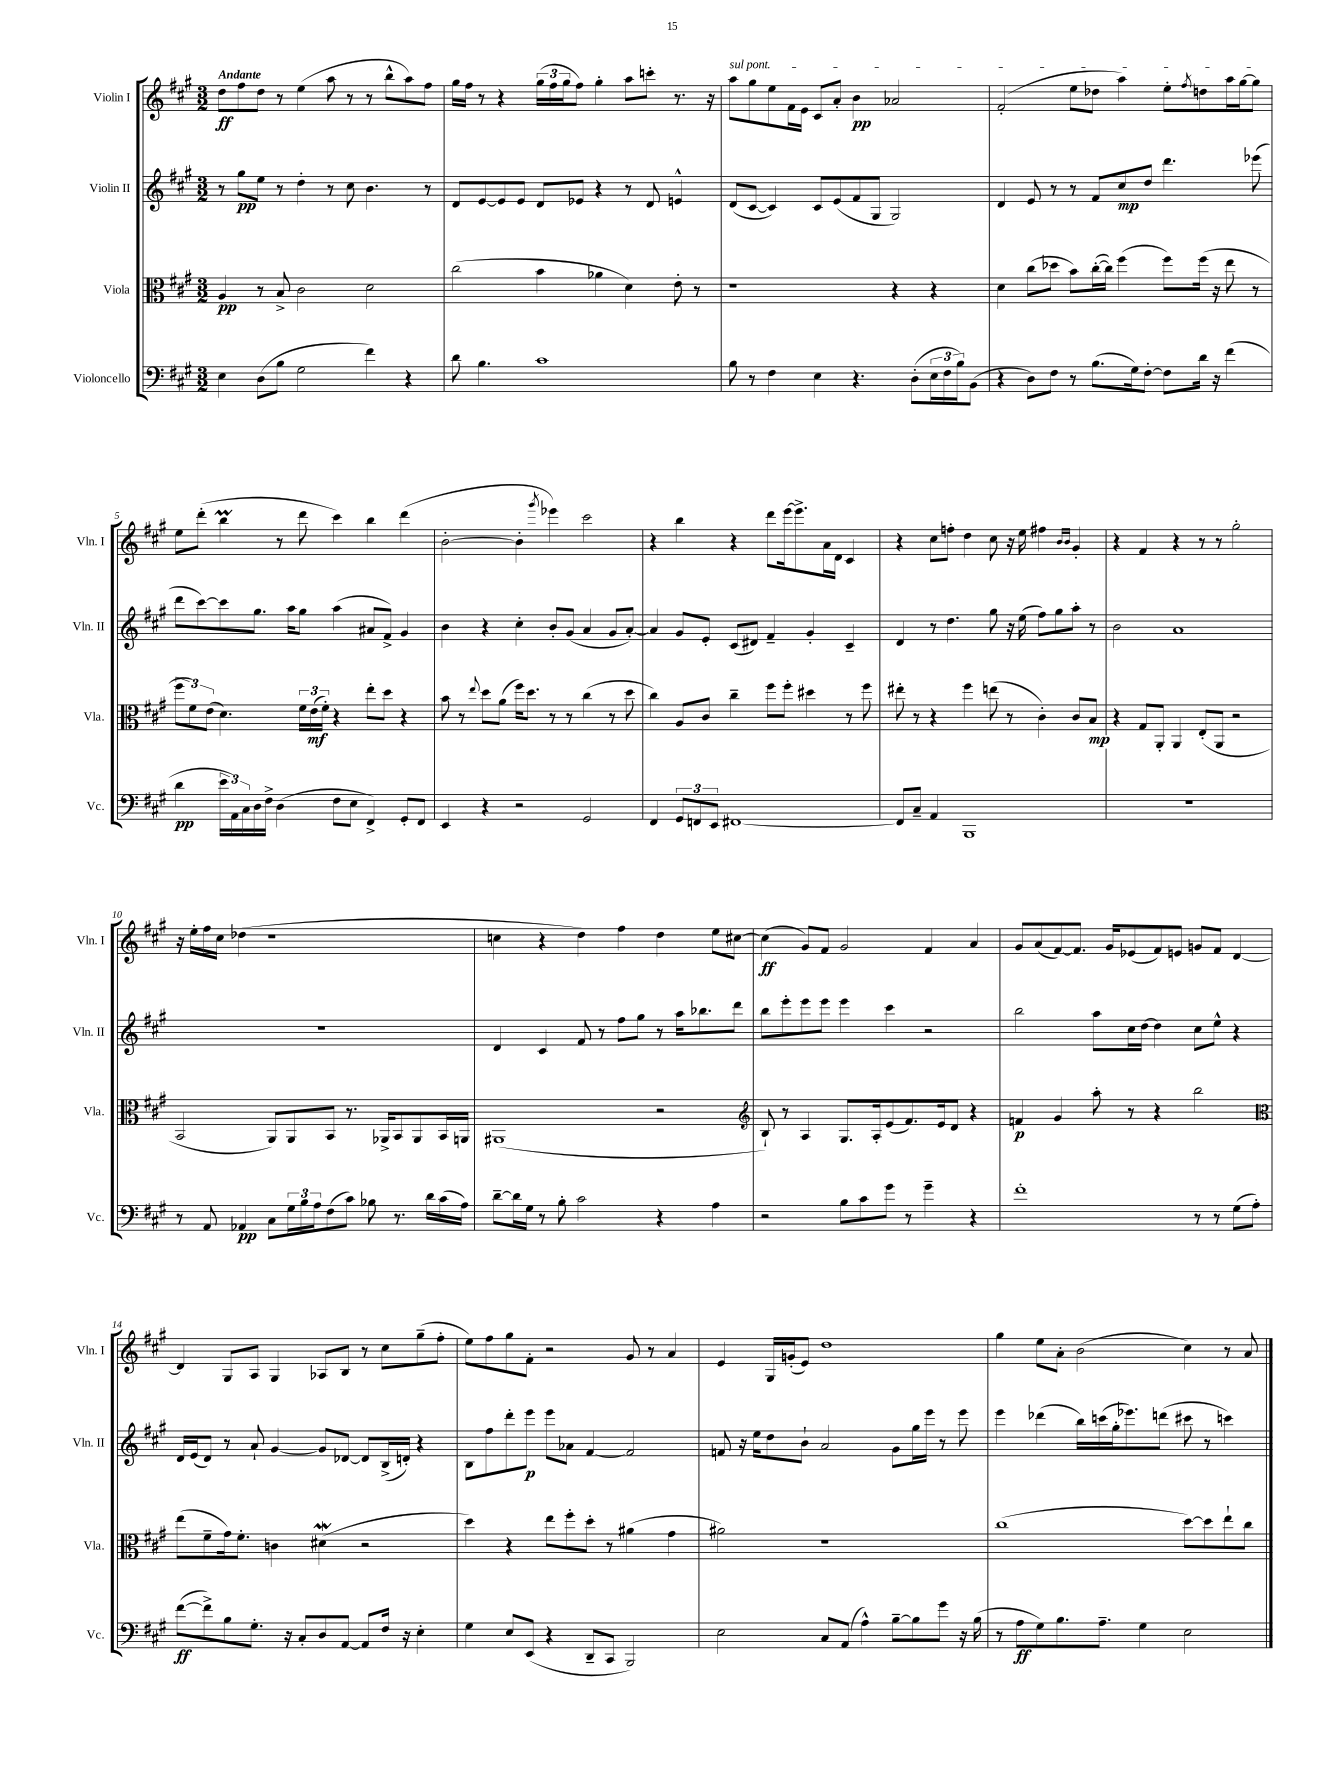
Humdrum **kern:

**kern	**dynam	**kern	**dynam	**kern	**dynam	**kern	**dynam
*part4	*part4	*part3	*part3	*part2	*part2	*part1	*part1
*staff4	*staff4	*staff3	*staff3	*staff2	*staff2	*staff1	*staff1
*I"Violoncello	*	*I"Viola	*	*I"Violin II	*	*I"Violin I	*
*I'Vc.	*	*I'Vla.	*	*I'Vln. II	*	*I'Vln. I	*
*clefF4	*	*clefC3	*	*clefG2	*	*clefG2	*
*k[f#c#g#]	*	*k[f#c#g#]	*	*k[f#c#g#]	*	*k[f#c#g#]	*
*M3/2	*	*M3/2	*	*M3/2	*	*M3/2	*
=1	=1	=1	=1	=1	=1	=1	=1
!	!	!	!	!	!	!LO:TX:a:B:t=Andante	!
4E\	.	4A/	pp	8r	.	8dd\L	ff
.	.	.	.	8gg#\L	pp	8ff#\	.
(8D\L	.	8r	.	8ee\J	.	8dd\J	.
8B\J	.	8B^/	.	8r	.	8r	.
2G#\	.	2c#\	.	4dd'\	.	(4ee\	.
.	.	.	.	8r	.	8aa\	.
.	.	.	.	8cc#\	.	8r	.
4f#\)	.	2d\	.	4.b\	.	8r	.
.	.	.	.	.	.	8bb^^\L	.
4r	.	.	.	.	.	8aa\)	.
.	.	.	.	8r	.	8ff#\J	.
=2	=2	=2	=2	=2	=2	=2	=2
8d\	.	(2cc#\	.	8d/L	.	16gg#\LL	.
.	.	.	.	.	.	16ff#\JJ	.
4.B\	.	.	.	[8e/	.	8r	.
.	.	.	.	8e/]	.	4r	.
.	.	.	.	8e/J	.	.	.
1c#	.	4b\	.	8d/L	.	(24gg#\LL	.
.	.	.	.	.	.	24ff#\	.
.	.	.	.	.	.	24gg#\J	.
.	.	.	.	8e-X/J	.	8ff#\J)	.
.	.	4a-X\	.	4r	.	4gg#'\	.
.	.	4d\)	.	8r	.	8aa\L	.
.	.	.	.	8d/	.	8cccn'\J	.
.	.	8e'\	.	4en^^/	.	8.r	.
.	.	8r	.	.	.	.	.
.	.	.	.	.	.	16r	.
=3	=3	=3	=3	=3	=3	=3	=3
!	!	!	!	!	!	!LO:TX:a:i:t=sul pont.	!
8B\	.	1r	.	(8d/L	.	8aa\L	.
8r	.	.	.	[8c#/J	.	8gg#\	.
4F#\	.	.	.	4c#/])	.	8ee\	.
.	.	.	.	.	.	16f#\L	.
.	.	.	.	.	.	16e\JJ	.
4E\	.	.	.	8c#/L	.	8c#/L	.
.	.	.	.	(8e/	.	8a'/J	.
4.r	.	.	.	8f#/	.	4b\	pp
.	.	.	.	8G#/J	.	.	.
.	.	4r	.	2G#/)	.	2a-X/	.
(8D'\L	.	.	.	.	.	.	.
24E\L	.	4r	.	.	.	.	.
24F#\	.	.	.	.	.	.	.
24B\J)	.	.	.	.	.	.	.
(8BB\J	.	.	.	.	.	.	.
=4	=4	=4	=4	=4	=4	=4	=4
4r	.	4d\	.	4d/	.	(2f#'/	.
8D\L)	.	(8cc#\L	.	8e/	.	.	.
8F#\J	.	8dd-X\J	.	8r	.	.	.
8r	.	8b\L)	.	8r	.	8ee\L	.
(8.B\L	.	([16cc#'\L	.	8f#/L	.	8dd-X\J	.
.	.	16cc#\JJ])	.	.	.	.	.
.	.	(4ff#\	.	8cc#/	mp	4aa\)	.
16G#\k)	.	.	.	.	.	.	.
[8F#'\J	.	.	.	8dd/J	.	.	.
8F#\L]	.	8ff#\L)	.	4.ddd\	.	8ee'\L	.
.	.	.	.	.	.	8qff#/	.
16d\Jk	.	(16ff#\Jk	.	.	.	8ddn\	.
16r	.	16r	.	.	.	.	.
(4f#\	.	8ee\	.	.	.	16aa\L	.
.	.	.	.	.	.	[16gg#\J	.
.	.	8r	.	(8eee-X\	.	8gg#\J]	.
!!LO:LB:g=z
=5	=5	=5	=5	=5	=5	=5	=5
4d\	pp	12ff#\L	.	8ddd\L	.	8ee\L	.
.	.	12f#\)	.	.	.	.	.
.	.	.	.	[8ccc#\)	.	(8ddd'\J	.
.	.	(12e\J	.	.	.	.	.
24e\LL	.	4.d\)	.	8ccc#\]	.	4bbM\	.
24AA\)	.	.	.	.	.	.	.
24C#\	.	.	.	.	.	.	.
16D\	.	.	.	8.gg#\J	.	.	.
16F#^\JJ	.	.	.	.	.	.	.
(4D\	.	.	.	.	.	8r	.
.	.	.	.	16aa\KL	.	.	.
.	.	24f#\LL	.	8gg#\J	.	8ddd\	.
.	.	(24e\	mf	.	.	.	.
.	.	24f#'\JJ)	.	.	.	.	.
8F#\L	.	4r	.	(4aa\	.	4ccc#\)	.
8E\J	.	.	.	.	.	.	.
4FF#^/)	.	8ee'\L	.	8a#X/L	.	4bb\	.
.	.	8dd\J	.	8f#^/J)	.	.	.
8GG#'/L	.	4r	.	4g#/	.	(4ddd\	.
8FF#/J	.	.	.	.	.	.	.
=6	=6	=6	=6	=6	=6	=6	=6
4EE/	.	8b\	.	4b\	.	[2b'\	.
.	.	8r	.	.	.	.	.
.	.	8qqee/	.	.	.	.	.
4r	.	8dd\L	.	4r	.	.	.
.	.	(8a\J	.	.	.	.	.
2r	.	16ff#\KL)	.	4cc#'\	.	4b'\]	.
.	.	8.dd\J	.	.	.	.	.
.	.	.	.	.	.	8qggg#/	.
.	.	8r	.	8b'/L	.	4eee-X\)	.
.	.	8r	.	(8g#/J	.	.	.
2GG#/	.	(4cc#\	.	4a/	.	2ccc#\	.
.	.	8r	.	8g#/L	.	.	.
.	.	8dd\	.	[8a'/J)	.	.	.
=7	=7	=7	=7	=7	=7	=7	=7
4FF#/	.	4cc#\)	.	4a/]	.	4r	.
12GG#/L	.	8A/L	.	8g#/L	.	4bb\	.
12FFn/	.	.	.	.	.	.	.
.	.	8c#/J	.	8e'/J	.	.	.
12EE/J	.	.	.	.	.	.	.
[1FF#X	.	4cc#~\	.	(8c#/L	.	4r	.
.	.	.	.	8d#X/J)	.	.	.
.	.	8ff#\L	.	4f#~/	.	8ddd\L	.
.	.	8ff#'\J	.	.	.	[16eee\k	.
.	.	.	.	.	.	8.eee^\]	.
.	.	4dd#X\	.	4g#'/	.	.	.
.	.	.	.	.	.	16a\L	.
.	.	.	.	.	.	16d\JJ	.
.	.	8r	.	4c#~/	.	4c#/	.
.	.	8ff#\	.	.	.	.	.
=8	=8	=8	=8	=8	=8	=8	=8
8FF#/L]	.	8ee#X'\	.	4d/	.	4r	.
8C#~/J	.	8r	.	.	.	.	.
4AA/	.	4r	.	8r	.	8cc#\L	.
.	.	.	.	4.dd\	.	8ffn'\J	.
1BBB	.	4ff#\	.	.	.	4dd\	.
.	.	(8een\	.	8gg#\	.	8cc#\	.
.	.	8r	.	16r	.	16r	.
.	.	.	.	(16ee\	.	16ee\	.
.	.	4c#'\)	.	8ff#\L)	.	4ff#X\	.
.	.	.	.	8gg#\	.	.	.
.	.	.	.	.	.	16qqb/LL	.
.	.	.	.	.	.	16qqb/JJ	.
.	.	8c#/L	.	8aa'\J	.	4g#'/	.
.	.	8B/J	mp	8r	.	.	.
=9	=9	=9	=9	=9	=9	=9	=9
1.r	.	4r	.	2b\	.	4r	.
.	.	8G#/L	.	.	.	4f#/	.
.	.	8AA'/J	.	.	.	.	.
.	.	4AA/	.	1a	.	4r	.
.	.	(8E'/L	.	.	.	8r	.
.	.	8AA/J	.	.	.	8r	.
.	.	2r	.	.	.	2gg#'\	.
!!LO:LB:g=z
=10	=10	=10	=10	=10	=10	=10	=10
8r	.	2BB/	.	1.r	.	16r	.
.	.	.	.	.	.	16ee'\LL	.
8AA/	.	.	.	.	.	16ff#\	.
.	.	.	.	.	.	16cc#\JJ	.
4AA-X/	pp	.	.	.	.	(4dd-X\	.
8C#\L	.	8AA/L)	.	.	.	1r	.
24G#\L	.	8AA/	.	.	.	.	.
24B\	.	.	.	.	.	.	.
24A\J	.	.	.	.	.	.	.
(8F#\	.	8BB/J	.	.	.	.	.
8c#\J)	.	8.r	.	.	.	.	.
8B-X\	.	.	.	.	.	.	.
.	.	16AA-X^/KL	.	.	.	.	.
8.r	.	8BB/	.	.	.	.	.
.	.	8AA-/	.	.	.	.	.
16d\LL	.	.	.	.	.	.	.
(16c#\	.	16BB/L	.	.	.	.	.
16A\JJ)	.	16AAn/JJ	.	.	.	.	.
=11	=11	=11	=11	=11	=11	=11	=11
[8d~\L	.	(1AA#X	.	4d/	.	4ccn\	.
16d\L]	.	.	.	.	.	.	.
16G#\JJ	.	.	.	.	.	.	.
8r	.	.	.	4c#/	.	4r	.
8B'\	.	.	.	.	.	.	.
2c#\	.	.	.	8f#/	.	4dd\)	.
.	.	.	.	8r	.	.	.
.	.	.	.	8ff#\L	.	4ff#\	.
.	.	.	.	8gg#\J	.	.	.
4r	.	2r	.	8r	.	4dd\	.
.	.	.	.	16aa\KL	.	.	.
.	.	.	.	8.bb-X\	.	.	.
4A\	.	.	.	.	.	8ee\L	.
.	.	.	.	8ddd\J	.	[8cc#X\J	.
=12	=12	=12	=12	=12	=12	=12	=12
*	*	*clefG2	*	*	*	*	*
2r	.	8B`/)	.	8bb\L	.	(4cc#\]	ff
.	.	8r	.	8eee'\	.	.	.
.	.	4A/	.	8eee\	.	8g#/L)	.
.	.	.	.	8eee\J	.	8f#/J	.
8B\L	.	8.G#/L	.	4eee\	.	2g#/	.
8c#\	.	.	.	.	.	.	.
.	.	16A'/k	.	.	.	.	.
8g#\J	.	(8e/	.	4ccc#\	.	.	.
8r	.	8.f#/)	.	.	.	.	.
4g#~\	.	.	.	2r	.	4f#/	.
.	.	16e/k	.	.	.	.	.
.	.	8d/J	.	.	.	.	.
4r	.	4r	.	.	.	4a/	.
=13	=13	=13	=13	=13	=13	=13	=13
1f#'	.	4fn/	p	2bb\	.	8g#/L	.
.	.	.	.	.	.	(8a/	.
.	.	4g#/	.	.	.	[8f#/)	.
.	.	.	.	.	.	8.f#/J]	.
.	.	8aa'\	.	8aa\L	.	.	.
.	.	.	.	.	.	16g#/KL	.
.	.	8r	.	16cc#\L	.	(8e-X/	.
.	.	.	.	[16dd\JJ	.	.	.
.	.	4r	.	4dd\]	.	8f#/)	.
.	.	.	.	.	.	8en/J	.
8r	.	2bb\	.	8cc#\L	.	8gn/L	.
8r	.	.	.	8ee^^\J	.	8f#/J	.
(8G#\L	.	.	.	4r	.	[4d/	.
8A'\J)	.	.	.	.	.	.	.
!!LO:LB:g=z
=14	=14	=14	=14	=14	=14	=14	=14
*	*	*clefC3	*	*	*	*	*
([8f#\L	ff	(8ee\L	.	16d/LL	.	4d/]	.
.	.	.	.	(16e/J	.	.	.
8f#^\])	.	8f#~\	.	8d/J)	.	.	.
8B\	.	16g#\k)	.	8r	.	8G#/L	.
.	.	8.f#'\J	.	.	.	.	.
8.G#'\J	.	.	.	8a`/	.	8A/J	.
.	.	4cn\	.	[4g#/	.	4G#/	.
16r	.	.	.	.	.	.	.
8C#'/L	.	.	.	.	.	.	.
8D/	.	(4d#XW\	.	8g#/L]	.	8A-X/L	.
[8AA/J	.	.	.	[8d-X/J	.	8B/J	.
8AA/L]	.	2r	.	8d-/L]	.	8r	.
16F#/Jk	.	.	.	(16B^/L	.	8cc#\L	.
16r	.	.	.	16dn'/JJ)	.	.	.
4E'\	.	.	.	4r	.	(8gg#~\	.
.	.	.	.	.	.	8ff#'\J	.
=15	=15	=15	=15	=15	=15	=15	=15
4G#\	.	4dd\)	.	8B\L	.	8ee\L)	.
.	.	.	.	8ff#\	.	8ff#\	.
8E/L	.	4r	.	8ddd'\	.	8gg#\	.
(8EE/J	.	.	.	8eee\J	p	8f#'\J	.
4r	.	8ee\L	.	8eee\L	.	2r	.
.	.	8ff#'\	.	8a-X\J	.	.	.
8DD~/L	.	8dd'\J	.	[4f#/	.	.	.
8CC#/J	.	8r	.	.	.	.	.
2BBB/)	.	(4a#X\	.	2f#/]	.	8g#/	.
.	.	.	.	.	.	8r	.
.	.	4g#\	.	.	.	4a/	.
=16	=16	=16	=16	=16	=16	=16	=16
2E\	.	2a#X\)	.	8fn/	.	4e/	.
.	.	.	.	16r	.	.	.
.	.	.	.	16ee\KL	.	.	.
.	.	.	.	8dd\	.	16G#/LL	.
.	.	.	.	.	.	(16gn'/J	.
.	.	.	.	8b`\J	.	8e/J)	.
8C#/L	.	1r	.	2a/	.	1dd	.
(8AA/J	.	.	.	.	.	.	.
4A^^\)	.	.	.	.	.	.	.
[8B~\L	.	.	.	8g#\L	.	.	.
8B\]	.	.	.	16gg#\L	.	.	.
.	.	.	.	16eee\JJ	.	.	.
8g#\J	.	.	.	8r	.	.	.
16r	.	.	.	8eee\	.	.	.
(16B\	.	.	.	.	.	.	.
=17	=17	=17	=17	=17	=17	=17	=17
8r	.	(1cc#	.	4eee\	.	4gg#\	.
8A\L	ff	.	.	.	.	.	.
8G#\)	.	.	.	(4ddd-X\	.	8ee\L	.
8.B\	.	.	.	.	.	8a'\J	.
.	.	.	.	16bb\LL)	.	(2b\	.
8.A~\J	.	.	.	(16cccn\	.	.	.
.	.	.	.	16gg#'\J	.	.	.
.	.	.	.	8.eee-X\)	.	.	.
4G#\	.	.	.	.	.	.	.
.	.	.	.	(8dddn\J	.	.	.
2E\	.	[8dd\L)	.	8ccc#X\	.	4cc#\)	.
.	.	8dd\]	.	8r	.	.	.
.	.	8ee`\	.	4cccn\)	.	8r	.
.	.	8cc#\J	.	.	.	8a/	.
==	==	==	==	==	==	==	==
*-	*-	*-	*-	*-	*-	*-	*-
